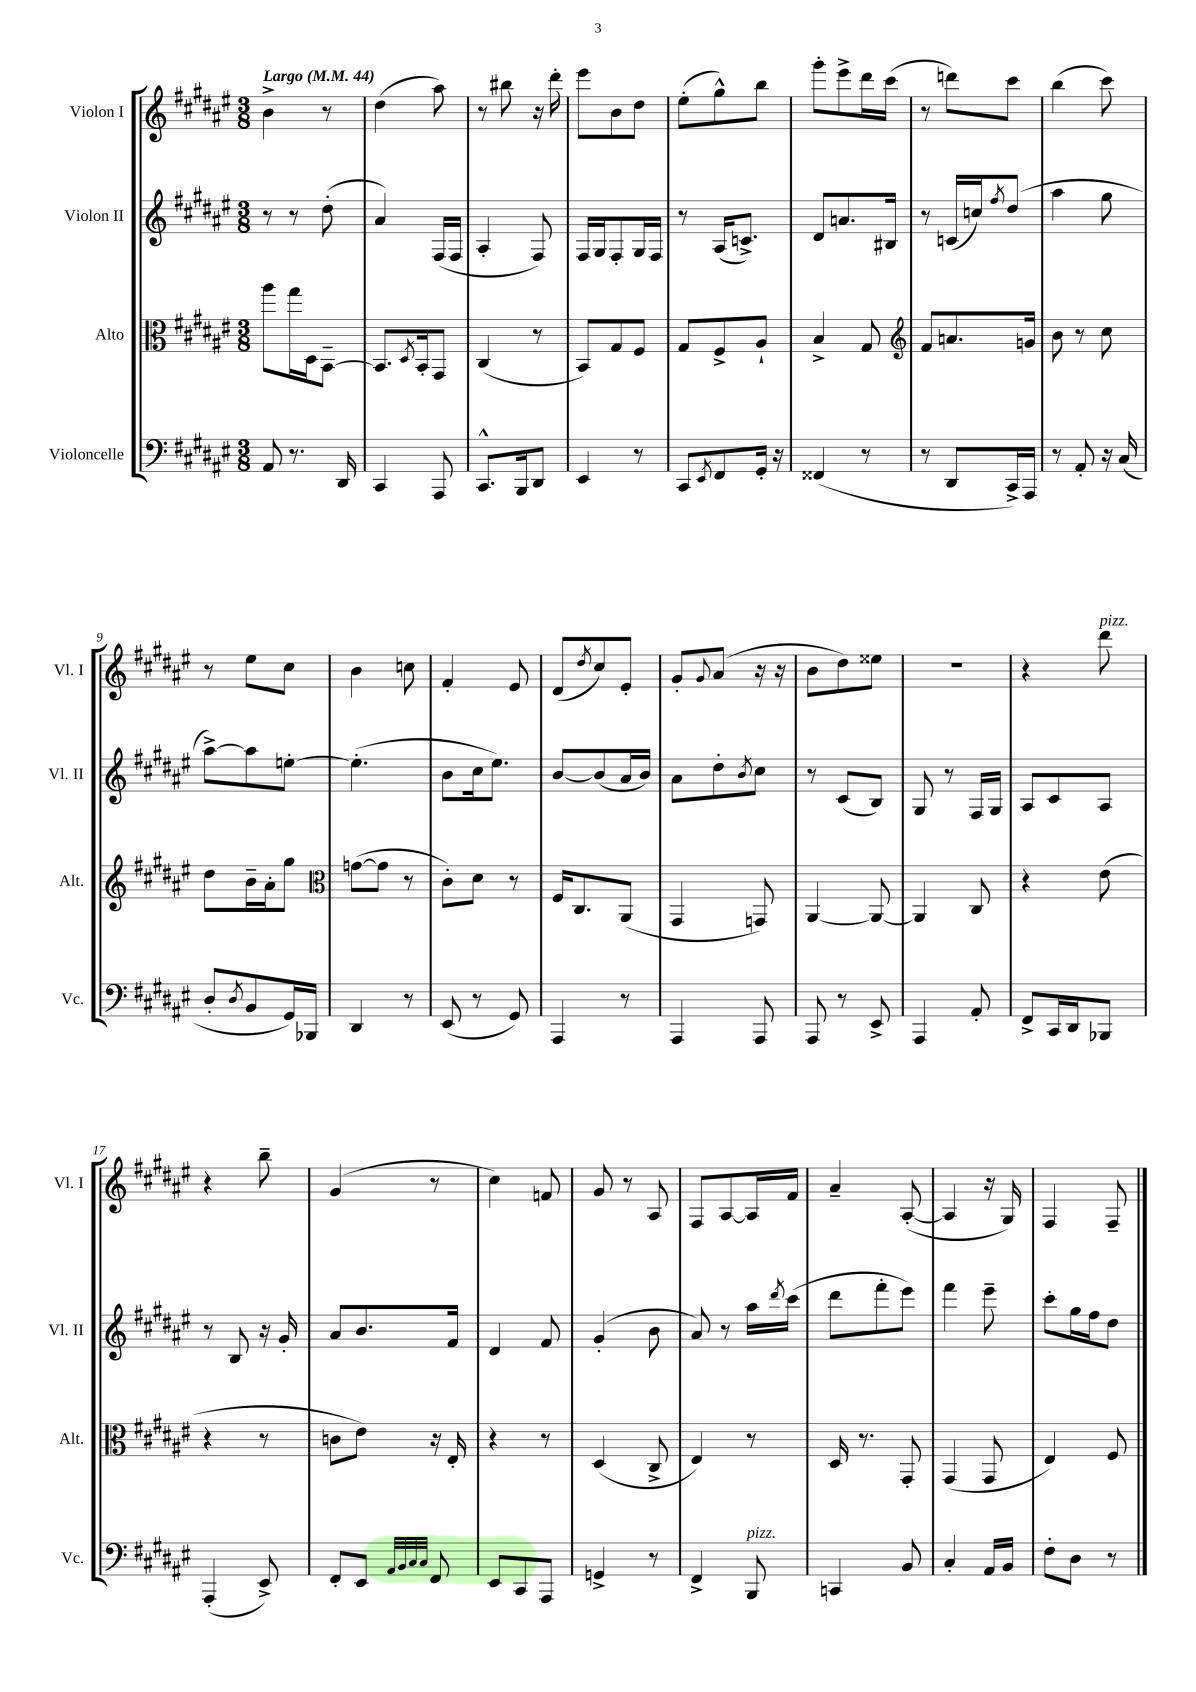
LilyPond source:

<<
\new StaffGroup <<
\new Staff = "s0" \with { instrumentName = "Violon I" shortInstrumentName = "Vl. I" } {
    \clef treble \key fis \major \numericTimeSignature \time 3/8 \tempo "Largo" 4 = 44
    b'4-> r8 |
    dis''4( ais''8) |
    r8 bis''8 r16 dis'''16-. |
    eis'''8 b'8 dis''8 |
    eis''8-.( gis''8-^) b''8 |
    gis'''8-. eis'''8-> dis'''16 cis'''16( |
    r8 d'''8) cis'''8 |
    b''4( cis'''8) |
    r8 eis''8 cis''8 |
    b'4 c''8 |
    fis'4-. eis'8 |
    dis'8( \acciaccatura { dis''8 } cis''8) eis'8-. |
    gis'8-. \appoggiatura { gis'8 } ais'8( r16 r16 |
    b'8 dis''8) eisis''8 |
    R4. |
    r4 dis'''8^\markup { \italic "pizz." } |
    r4 b''8-- |
    gis'4( r8 |
    cis''4) f'8 |
    gis'8 r8 ais8 |
    fis8 ais8~ ais16 fis'16 |
    ais'4-- ais8~-.( |
    ais4 r16 gis16) |
    fis4 fis8-- \bar "|." |
}
\new Staff = "s1" \with { instrumentName = "Violon II" shortInstrumentName = "Vl. II" } {
    \clef treble \key fis \major \numericTimeSignature \time 3/8
    r8 r8 dis''8-.( |
    ais'4) fis16( fis16 |
    ais4-. fis8) |
    fis16 gis16 fis8-. gis16 fis16 |
    r8 ais16( c'8.->) |
    dis'8 a'8. bis16 |
    r8 c'16( c''16) \acciaccatura { fis''8 } dis''8( |
    ais''4 gis''8 |
    ais''8~->) ais''8 e''8~-. |
    e''4.-.( |
    b'8 cis''16 eis''8.) |
    b'8~ b'8( ais'16 b'16) |
    ais'8 dis''8-. \acciaccatura { b'8 } cis''8 |
    r8 cis'8( b8) |
    gis8 r8 fis16 gis16 |
    ais8 cis'8 ais8 |
    r8 b8 r16 gis'16-. |
    ais'8 b'8. fis'16 |
    dis'4 fis'8 |
    gis'4-.( b'8 |
    ais'8) r8 ais''16 \acciaccatura { dis'''8 } cis'''16( |
    dis'''8 fis'''8-. eis'''8) |
    fis'''4 eis'''8-- |
    cis'''8-. gis''16 fis''16 dis''8 \bar "|." |
}
\new Staff = "s2" \with { instrumentName = "Alto" shortInstrumentName = "Alt." } {
    \clef alto \key fis \major \numericTimeSignature \time 3/8
    ais''8 gis''16 dis16 b,8~-- |
    b,8. \acciaccatura { dis8 } b,16-. gis,8 |
    cis4( r8 |
    b,8) gis8 fis8 |
    gis8 fis8-> ais8-! |
    b4-> gis8 |
    \clef treble fis'8 a'8. g'16 |
    b'8 r8 cis''8 |
    dis''8 b'16-- ais'16-. gis''8 |
    \clef alto g'8~( g'8 r8 |
    cis'8-.) dis'8 r8 |
    fis16 cis8. ais,8( |
    gis,4 g,8) |
    ais,4~ ais,8~ |
    ais,4 cis8 |
    r4 eis'8( |
    r4 r8 |
    c'8 eis'8) r16 eis16-. |
    r4 r8 |
    dis4( cis8-> |
    eis4) r8 |
    dis16 r8. gis,8-. |
    gis,4( gis,8 |
    eis4) fis8 \bar "|." |
}
\new Staff = "s3" \with { instrumentName = "Violoncelle" shortInstrumentName = "Vc." } {
    \clef bass \key fis \major \numericTimeSignature \time 3/8
    ais,8 r8. dis,16 |
    cis,4 ais,,8 |
    cis,8.-^ b,,16 dis,8 |
    eis,4 r8 |
    cis,8 \acciaccatura { eis,8 } fis,8 gis,16-. r16 |
    fisis,4( r8 |
    r8 dis,8 cis,16->) ais,,16 |
    r8 ais,8-. r16 cis16( |
    dis8-. \acciaccatura { dis8 } b,8 gis,16) bes,,16 |
    dis,4 r8 |
    eis,8( r8 gis,8) |
    ais,,4 r8 |
    ais,,4 ais,,8 |
    ais,,8 r8 eis,8-> |
    ais,,4 ais,8-. |
    fis,8-> cis,16 dis,16 bes,,8 |
    ais,,4-.( eis,8->) |
    fis,8-. eis,8 \grace { ais,32 b,32 cis32 cis32 } fis,8 |
    eis,8 cis,8 ais,,8 |
    g,4-> r8 |
    fis,4-> b,,8^\markup { \italic "pizz." } |
    c,4 b,8 |
    cis4-. ais,16 b,16 |
    fis8-. dis8 r8 \bar "|." |
}
>>
>>
